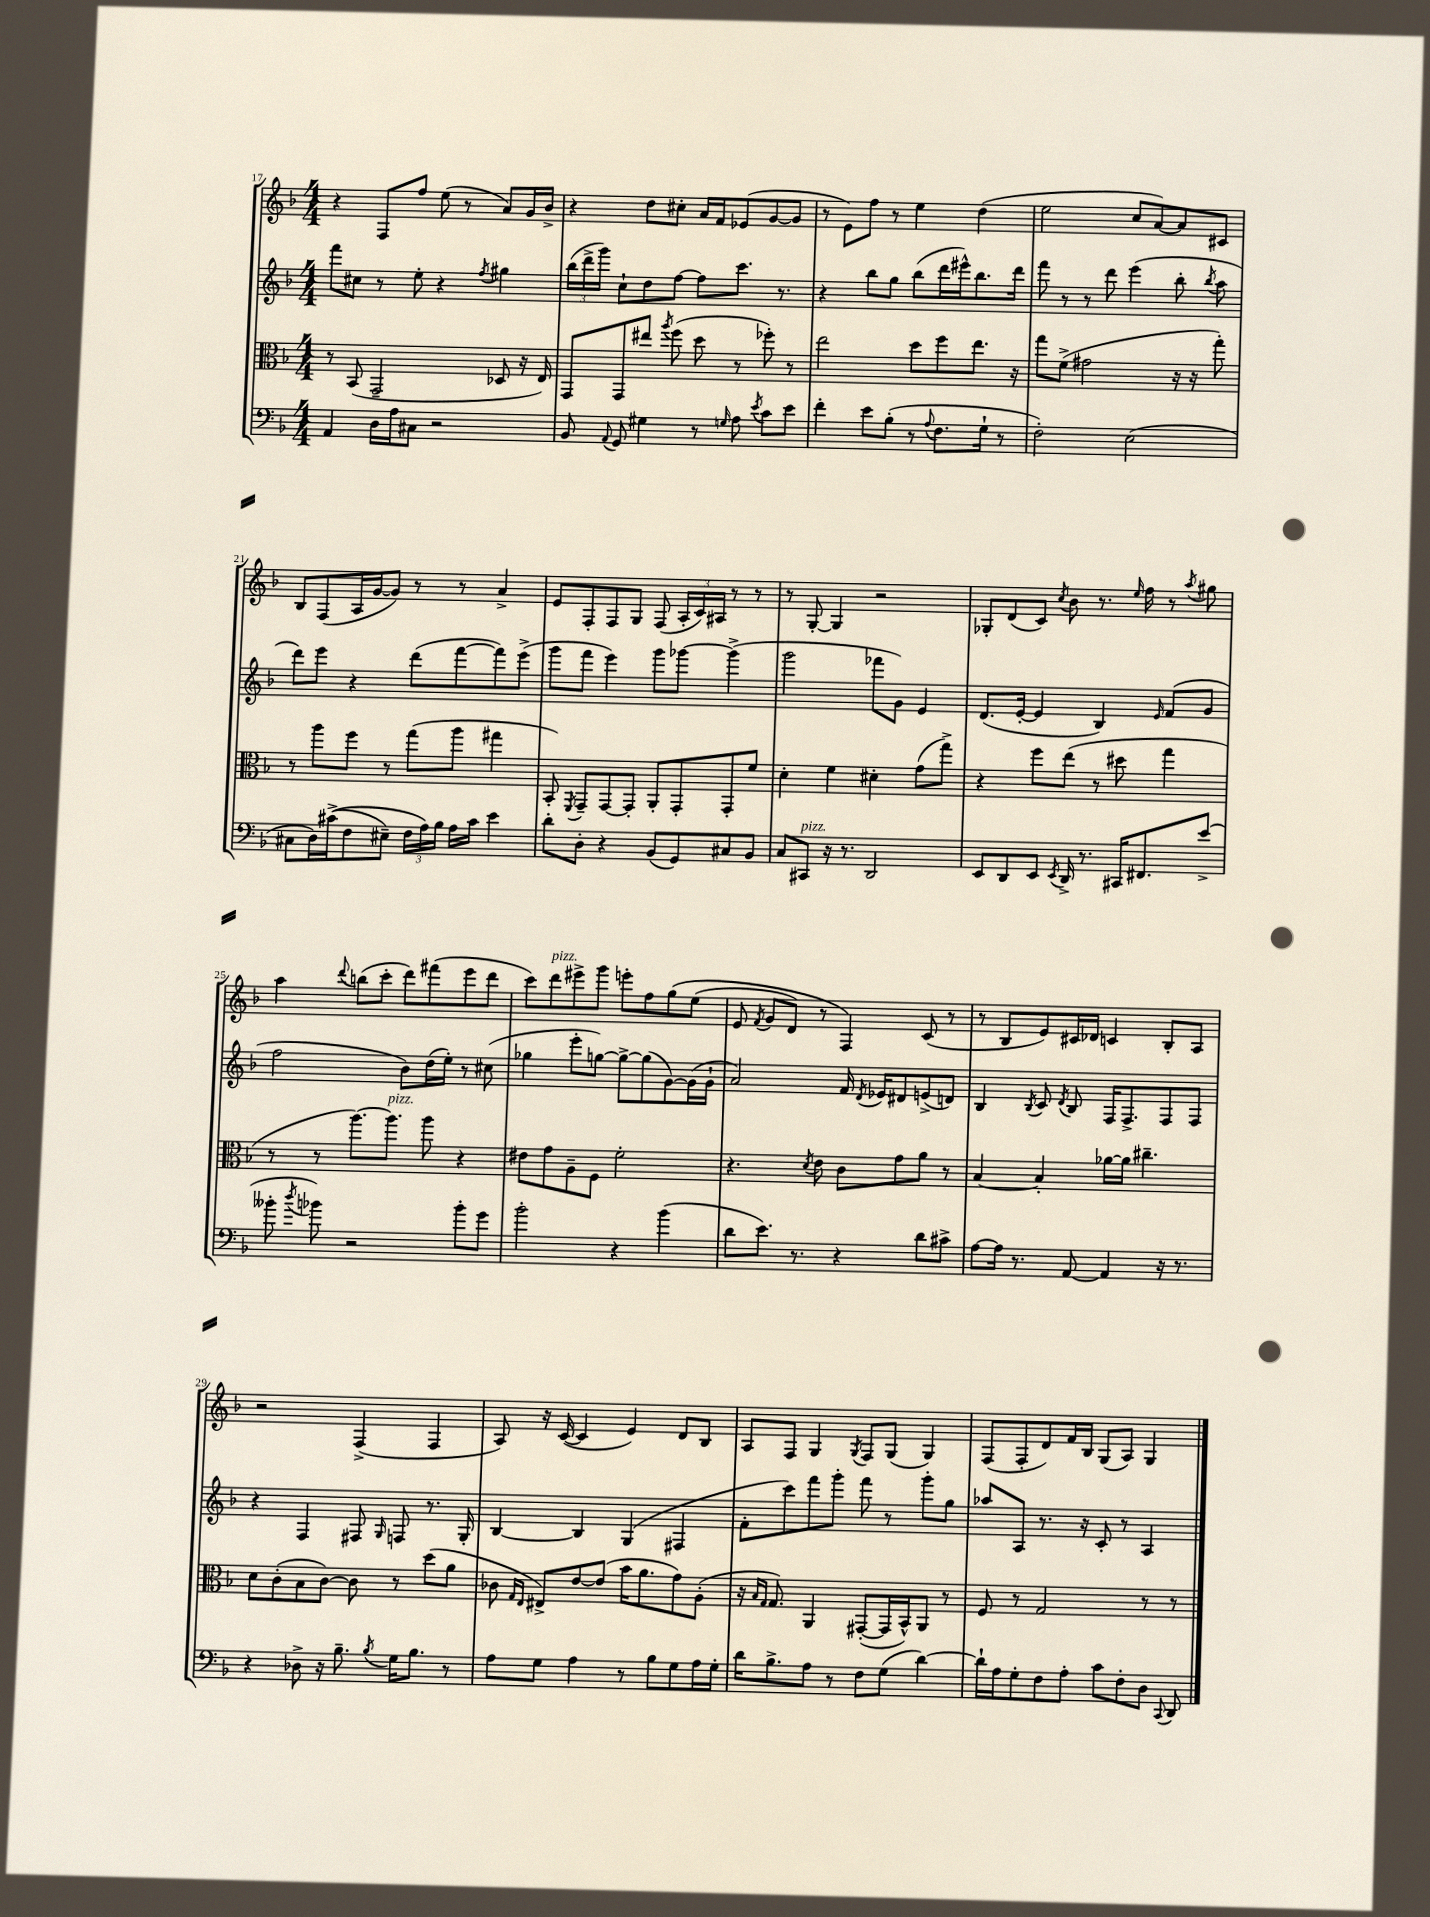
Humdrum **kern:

**kern	**kern	**kern	**kern
*staff4	*staff3	*staff2	*staff1
*clefF4	*clefC3	*clefG2	*clefG2
*k[b-]	*k[b-]	*k[b-]	*k[b-]
*M4/4	*M4/4	*M4/4	*M4/4
4AA/	8r	8fff\L	4r
.	(8BB-/	8cc#\J	.
16D\LL	2GG~/	8r	8F/L
16A\J	.	.	.
8C#\J	.	8ee'\	8ff/J
2r	.	4r	(8ee\
.	.	.	8r
.	.	8qff/	.
.	8D-/	4gg#\	8a/L)
.	16r	.	16g/L
.	16E/)	.	16b-^/JJ
=	=	=	=
8BB-/	8GG/L	(24bb-\LL	4r
.	.	24ddd^\	.
.	.	24ggg\JJ)	.
8qqAA/	.	.	.
8GG/	8GG/	8cc`\L	.
4G#\	8ee#/J	8dd\	8dd\L
.	8qaa/	.	.
.	(8ff\	[8ff\J	8cc#'\J
8r	8dd\	8ff\]L	16a/LL
.	.	.	16f/J
16qqG/	.	.	.
8A\	8r	8.ccc\J	(8e-/
8qe/	.	.	.
8c\L	8ff-'\)	.	[8g/
.	.	8.r	.
8e\J	8r	.	8g/]J
=	=	=	=
4f'\	2ee\	4r	8r
.	.	.	8e\L)
8e\L	.	8bb-\L	8ff\J
(8B-'\J	.	8gg\J	8r
8r	8dd\L	(8bb-\L	4ee\
8qqA/	.	.	.
8.F\L	8ff\	16ddd\L	.
.	.	16eee#^^\J)	.
.	8.ee\J	8.bb-\	(4dd\
16G`\Jk	.	.	.
8r	.	.	.
.	16r	16ddd\Jk	.
=	=	=	=
2F'\)	8gg\L	8fff\	2ee\
.	(8f^\J	8r	.
.	2g#\	8r	.
.	.	8ddd\	.
(2E\	.	(4eee\	8cc/L
.	.	.	[8a/)
.	16r	8bb-'\	8a/]
.	16r	.	.
.	.	8qbb-/	.
.	8gg'\)	8aa\	8c#/J
=	=	=	=
8C#\L	8r	8ddd\L)	8B-/L
16D\L)	8aa\L	8eee\J	(8F/
&((16c#^\J	.	.	.
8F\	8ff\J	4r	16A/L
.	.	.	[16g/J
8E#~\J)	8r	.	8g/]J)
24F\LL	(8gg\L	(8ddd\L	8r
24A\&)	.	.	.
24B-\JJ	.	.	.
16A\LL	8aa\J	[8fff\	8r
16c#\JJ	.	.	.
4e\	4gg#\	8fff\])	4a^/
.	.	(8eee^\J	.
=	=	=	=
8d'\L	8BB-'/)	8ggg\L	8e/L
.	8qFF/	.	.
8D'\J	8GG~/L	8fff\J	8F'/
4r	[8GG/	4eee\)	8F/
.	8GG'/]J	.	8G/J
(8BB-/L	8AA'/L	8ggg\L	(8F/
8GG/)	8GG'/	[8ggg-\J	24A'/LL
.	.	.	24c/)
.	.	.	24A#/JJ
8C#/	8GG'/	(4ggg-^\]	8r
8BB-/J	8f/J	.	8r
=	=	=	=
8C/L	4d'\	2ggg\	8r
8CC#/J	.	.	[8G'/
16r	4f\	.	4G/]
8.r	.	.	.
2DD/	4d#'\	8fff-\L	2r
.	.	8g\J)	.
.	(8g\L	4e/	.
.	8gg^\J)	.	.
=	=	=	=
8EE/L	4r	(8.d/L	8G-'/L
8DD/	.	.	(8d/
.	.	[16e'/Jk	.
8EE/J	8ff\L	4e/]	8c/J)
8qEE/	.	.	8qcc/
16DD^/	(8ee\J	.	8b-\
8.r	.	.	.
.	8r	4B-/)	8.r
16CC#/LK	8dd#\	.	.
.	.	.	16qqee/
8.FF#/	.	.	16ff\
.	.	16qqe/	.
.	4gg\	(8f/L	8r
.	.	.	8qaa/
(8e^/J	.	8g/J	8gg#\
=	=	=	=
8b--'\	8r	2ff\	4aa\
8qdd/	.	.	.
8b-\)	8r	.	.
.	.	.	8qqddd/
2r	[8.aa\L)	.	(8bb\L
.	.	.	8ccc'\J
.	8.aa\]J	.	.
.	.	8b-\L)	8ddd\L)
.	8aa\	(16dd\L	(8fff#\
.	.	16ee'\JJ)	.
8b-'\L	4r	8r	8eee\
8g\J	.	(8cc#\	8ddd\J
=	=	=	=
2b-'\	8e#\L	4gg-\	8ccc\L)
.	8g\	.	8ddd\
.	8A~\	8eee'\L	8eee#^\
.	8F\J	[8gg\J)	8ggg\J
4r	2f'\	8gg^\_L	8eee'\L
.	.	(8gg\]	8ff\
(4b-\	.	[8g\)	&(8gg\
.	.	(16g\]L	(8ee\J
.	.	16g`\JJ	.
=	=	=	=
8d\L	4.r	2a/)	8e/
.	.	.	8qf/
8.e\J)	.	.	8g/L
.	.	.	8d/J)
8.r	.	.	.
.	8qd/	.	.
.	8e\	.	8r
4r	8c\L	16f/	4F/&)
.	.	8qd/	.
.	.	16e-/LK	.
.	8g\	8d#/	.
8d\L	8a\J	(8e^/	(8c/
8c#^\J	8r	8d/J)	8r
=	=	=	=
[8A\L	[4B-/	4B-/	8r
16A\]Jk	.	.	8B-/L
8.r	.	.	.
.	.	8qB-/	.
.	4B-'/]	8c/	8e/)
.	.	8qd/	.
[8AA/	.	8B-/	16c#/L
.	.	.	16d-/JJ
4AA/]	[16a-\LL	16F/LK	4c/
.	16a-\]JJ	8.F^/	.
.	4.cc#~\	.	.
16r	.	8F/	8B-'/L
8.r	.	.	.
.	.	8F/J	8A/J
=	=	=	=
4r	8d\L	4r	2r
.	(8c'\	.	.
8D-^\	8B-\	4F/	.
16r	[8c\J)	.	.
8.B-~\	.	.	.
.	8c\]	8F#/	(4F^/
8qB-/	.	16qqG/	.
16G\LK	8r	8F/	.
8.B-\J	.	.	.
.	(8dd\L	8.r	4F/
8r	8a\J	.	.
.	.	16G'/	.
=	=	=	=
8A\L	8c-\	[4B-/	8A/)
.	16qqG/LL	.	.
.	16qqE/JJ	.	.
8G\J	8E#^/L)	.	16r
.	.	.	([16c/
4A\	[8e/	4B-/]	4c/]
.	(8e/]J	.	.
8r	16b-\LK	(4G/	4e/)
.	8.a\	.	.
8B-\L	.	.	.
8G\	8g\)	4F#/	8d/L
16A\L	(8A'\J	.	8B-/J
16G'\JJ	.	.	.
=	=	=	=
16d\LK	16r	8f'\L	8A/L
.	16qqB-/LL	.	.
.	16qqG/JJ	.	.
8.B-^\	8.G/)	.	.
.	.	8ccc\)	8F/J
8A\J	4AA/	8fff\	4G/
8r	.	8ggg'\J	.
.	.	.	8qG/
8F\L	([8GG#'/L	8fff\	8F/L
(8G\J	16GG#/]L	8r	(8G/J
.	16BB-^^/J)	.	.
[4d\)	8AA/J	8ggg'\L	4G/)
.	8r	8gg\J	.
=	=	=	=
16d`\]LL	8F/	8aa-/L	(8F/L
16A\J	.	.	.
8G'\	8r	8A/J	8F'/
8F\	2G/	8.r	8d/)
8A'\J	.	.	16f/L
.	.	16r	16B-/JJ
8c\L	.	8c'/	(8G/L
8F'\	.	8r	8A/J)
8D\J	8r	4A/	4G/
8qqCC/	.	.	.
8DD/	8r	.	.
==	==	==	==
*-	*-	*-	*-
